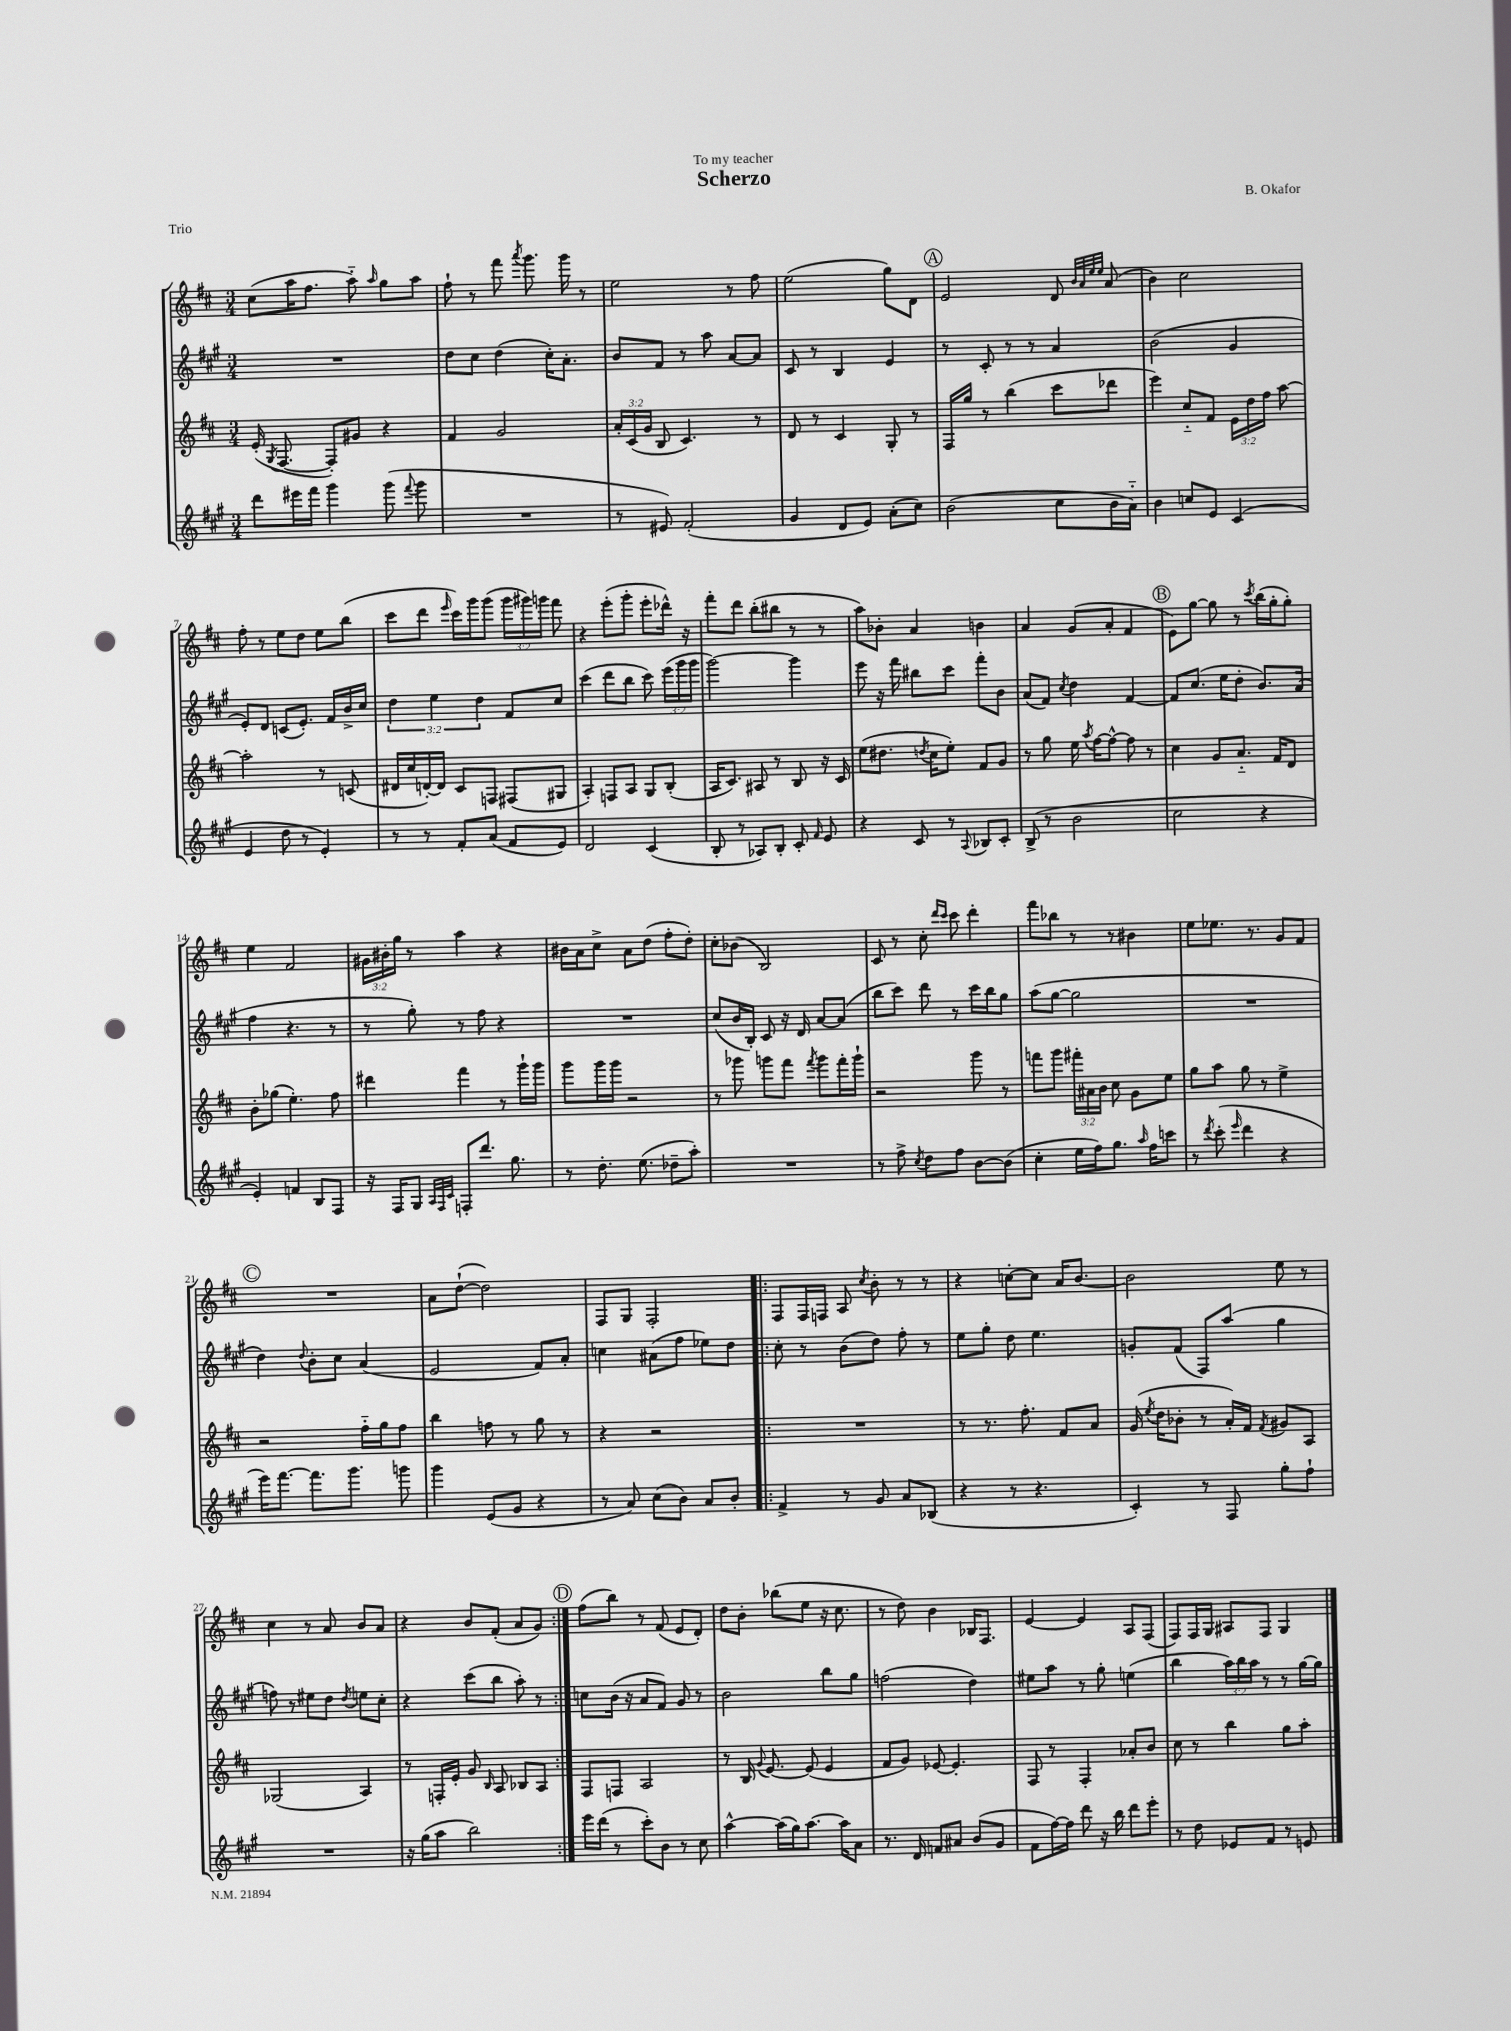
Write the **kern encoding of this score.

**kern	**kern	**kern	**kern
*part4	*part3	*part2	*part1
*staff4	*staff3	*staff2	*staff1
*clefG2	*clefG2	*clefG2	*clefG2
*k[f#c#g#]	*k[f#c#]	*k[f#c#g#]	*k[f#c#]
*M3/4	*M3/4	*M3/4	*M3/4
=1	=1	=1	=1
8ddd\L	(16e'/	2.r	(8cc#\L
.	8qG/	.	.
.	[8.F#/	.	.
16eee#X\L	.	.	16aa\K
16fff#\JJ	.	.	8.ff#\J
4ggg#\	8F#'/L])	.	.
.	8g#X/J	.	8aa\)
.	.	.	16qqaa/
(8ggg#\	4r	.	8gg\L
8qqfff#/	.	.	.
8ggg#\	.	.	8aa\J
=2	=2	=2	=2
2.r	4f#/	8dd\L	8ff#`\
.	.	8cc#\J	8r
.	2g/	(4dd\	8fff#\
.	.	.	8qaaa/
.	.	.	8.ggg\
.	.	16cc#'\KL)	.
.	.	8.a'\J	16ggg\
.	.	.	8r
=3	=3	=3	=3
8r	24a'/LL	8b/L	2ee\
.	(24c#/	.	.
.	24g/JJ	.	.
8e#X/)	8B/	8f#/J	.
(2f#'/	4.c#/)	8r	.
.	.	8aa\	.
.	.	[8a/L	8r
.	8r	8a/J]	8ff#\
=4	=4	=4	=4
4g#/	8d/	8c#/	(2ee\
.	8r	8r	.
8d/L	4c#/	4B/	.
8e/J)	.	.	.
(8a'\L	8G'/	4e/	8gg\L)
8cc#\J)	8r	.	8d\J
!!LO:REH:place=s1:t=A
=5	=5	=5	=5
(2b\	16F#/LL	8r	2e/
.	16gg/JJ	.	.
.	8r	8c#'/	.
.	(4bb\	8r	.
.	.	8r	.
8cc#\L	8ccc#\L	4a/	8d/
.	.	.	32qqb/LLL
.	.	.	32qqa/
.	.	.	32qqee/
.	.	.	32qqee/JJJ
16b\L	8ddd-X\J	.	(8a/
16a\JJ)	.	.	.
=6	=6	=6	=6
4b\	4eee\)	(2b\	4b\)
8ccn/L	8cc#/L	.	2cc#\
8e/J	8f#/J	.	.
(4c#/	24e\LL	4g#/	.
.	24dd\	.	.
.	24ff#\JJ	.	.
.	[8aa\	.	.
!!LO:LB:g=z
=7	=7	=7	=7
4e/	2aa'\]	8e'/L)	8ff#'\
.	.	8d/J	8r
8dd\	.	(8cn/L	8ee\L
8r	.	8.e'/J)	8dd\J
4e'/)	8r	.	8ee\L
.	.	16f#/LL	.
.	(8cn/	16b^/	(8bb\J
.	.	16cc#/JJ	.
=8	=8	=8	=8
8r	16d#X/LL	6dd\	8ccc#\L
.	16cc#/	.	.
8r	[16dn'/)	.	8ddd\J
.	.	6ee\	.
.	16d/JJ]	.	.
.	.	.	16qqeee/
8f#'/L	8c#/L	.	16ccc#\LL)
.	.	.	16ggg\J
.	.	6dd\	.
(8a/J	8Fn/J	.	(8ggg\J
8f#/L	(8F#X/L	8f#/L	24ggg\LL
.	.	.	24ggg#X\)
.	.	.	24gggn\JJ
8e/J)	8G#X/J	8cc#/J	8fff#\
=9	=9	=9	=9
2d/	4A'/)	(4ccc#\	4r
.	8Fn/L	8ddd\L	(8eee'\L
.	8A/J	8bb\J	8ggg'\J
(4c#/	8G/L	8ccc#\)	8eee'\L
.	(8B'/J	(24eee\LL	16ddd-X^^\Jk)
.	.	24ggg#\	.
.	.	.	16r
.	.	24ggg#\JJ	.
=10	=10	=10	=10
8B'/	16A/KL	[2ggg#\)	8fff#'\L
.	8.c#/J)	.	.
8r	.	.	8ddd\J
8A-X/L)	8A#X/	.	(8bb'\L
8B'/J	8r	.	8bb#X\J
8c#'/	8B/	4ggg#\]	8r
16qqf#/	.	.	.
8e/	16r	.	8r
.	16c#/	.	.
=11	=11	=11	=11
4r	(8ee\L	8eee\	8aa\L)
.	8.dd#X\J	16r	8b-X'\J
.	.	16fff#\	.
8c#/	.	8bb#X\L	4a/
.	8qddn/	.	.
.	16cc#\KL	.	.
8r	8ee'\J)	8ccc#\J	.
8qqA/	.	.	.
8B-X/L	8f#/L	8fff#'\L	4bn\
8c#'/J	8g/J	8b\J	.
=12	=12	=12	=12
(8B^/	8r	(8a/L	4a/
8r	8gg\	8f#/J)	.
.	.	8qcc#/	.
2b\	16ee\	4dd\	(8g/L
.	8qaa/	.	.
.	[16ff#\KL	.	.
.	8ff#^^\J_	.	8a'/J
.	8ff#\]	[4f#/	4f#/
.	8r	.	.
!!LO:REH:place=s1:t=B
=13	=13	=13	=13
2cc#\	4cc#\	8f#/L]	8e\L)
.	.	(8.cc#/J	[8gg\J
.	8g/L	.	8gg\]
.	.	16ee\KL	.
.	8.a/J	8dd'\J	8r
.	.	.	8qccc#/
4r	.	8.b/L)	(16bb\LL
.	16f#/KL	.	16gg'\J
.	8d/J	.	8gg'\J)
.	.	(16a/Jk	.
!!LO:LB:g=z
=14	=14	=14	=14
4e'/)	8b'\L	4ff#\	4ee\
.	(8gg-X\J	.	.
4fn/	4.ee'\)	4.r	2f#/
8B/L	.	.	.
8F#/J	8ff#\	8r	.
=15	=15	=15	=15
16r	4ddd#X\	8r	24g#X\LL
.	.	.	24b#X'\
16F#/KL	.	.	.
.	.	.	24gg\JJ
8G#/J	.	8gg#'\)	8r
32qqA/LLL	.	.	.
32qqF#/	.	.	.
32qqc#/JJJ	.	.	.
8Fn'/L	4fff#\	8r	4aa\
8.ddd/J	.	8ff#\	.
.	8r	4r	4r
8.gg#\	.	.	.
.	16ggg`\LL	.	.
.	16ggg\JJ	.	.
=16	=16	=16	=16
8r	8ggg\L	2.r	16b#X\LL
.	.	.	16a\J
8.dd'\	16ggg\L	.	8cc#^\J
.	16ggg\JJ	.	.
.	2r	.	8a\L
(8.ee\	.	.	.
.	.	.	(8dd\J
8dd-X~\L	.	.	8ff#'\L
8aa'\J)	.	.	8dd'\J)
=17	=17	=17	=17
2.r	8r	(8cc#/L	8cc#'\L
.	8ggg-X\	16b/L	(8b-X\J
.	.	16B'/JJ)	.
.	8gggn\L	8c#/	2B/)
.	8fff#\J	16r	.
.	.	16d/	.
.	8qfff#/	.	.
.	8ggg\L	[8a/L	.
.	16fff#'\L	(8a/J]	.
.	16ggg`\JJ	.	.
=18	=18	=18	=18
8r	2r	8bb\L	8c#/
8ff#^\	.	8ccc#\J)	8r
8qcc#/	.	.	.
8dd\L	.	8ddd\	8cc#'\
.	.	.	16qqddd/LL
.	.	.	16qqccc#/JJ
8ff#\J	.	8r	8ccc#\
[8b\L	8ggg\	16ccc#\LL	4ddd'\
.	.	16bb\J	.
(8b\J]	8r	8gg#\J	.
=19	=19	=19	=19
4cc#'\	8fffn\L	(8aa\L	8fff#\L
.	8ggg\J	[8gg#\J	8bb-X\J
16ee\LL	24fff#X'\LL	2gg#\]	8r
.	24a#X\	.	.
16ff#\J)	.	.	.
.	24b\JJ	.	.
8.gg#\J	8cc#\	.	8r
.	8g\L	.	4b#X\
16qqaa/	.	.	.
16ff#\KL	.	.	.
8cccn\J	8ee\J	.	.
=20	=20	=20	=20
8r	8gg\L	2.r	8ee\L
8qddd/	.	.	.
(8ccc#'\	8aa\J	.	8.ee-X\J
16qqeee/	.	.	.
4ddd\	8gg\	.	.
.	.	.	8.r
.	8r	.	.
4r	4ee^\	.	8g/L
.	.	.	8f#/J
!!LO:LB:g=z
!!LO:REH:place=s1:t=C
=21	=21	=21	=21
16eee\KL)	2r	4dd\)	2.r
[8.fff#\J	.	.	.
.	.	8qqdd/	.
8.fff#\L]	.	8b'\L	.
.	.	8cc#\J	.
8.ggg#\J	.	.	.
.	16ff#\LL	(4a/	.
.	16gg\J	.	.
8gggn\	8ff#\J	.	.
=22	=22	=22	=22
4ggg#\	4bb\	2e/	8a\L
.	.	.	([8dd`\J
(8e/L	8ffn\	.	2dd\])
8g#/J	8r	.	.
4r	8gg\	8f#/L)	.
.	8r	8a'/J	.
=23	=23	=23	=23
8r	4r	4ccn\	8F#/L
8a/)	.	.	8G/J
(8cc#\L	2r	(8a#X\L	2F#'/
8b\J)	.	8ff#\J	.
8a/L	.	8ee-X\L)	.
8b'/J	.	8dd\J	.
=24!|:	=24!|:	=24!|:	=24!|:
4f#^/	2.r	8cc#'\	8F#/L
.	.	8r	16F#/L
.	.	.	16Fn/JJ
8r	.	(8b\L	8A/
.	.	.	8qcc#/
8g#/	.	8dd\J)	8b'\
8a/L	.	8ff#'\	8r
(8B-X/J	.	8r	8r
=25	=25	=25	=25
4r	8r	8ee\L	4r
.	8.r	8gg#'\J	.
8r	.	8dd\	[8ccn'\L
.	8.ff#'\	.	.
4.r	.	4.ee\	8cc\J]
.	8f#/L	.	16a/KL
.	.	.	[8.b/J
.	8a/J	.	.
=26	=26	=26	=26
4c#'/)	(16g/	8gn'/L	2b\]
.	8qee/	.	.
.	16dd\KL	.	.
.	8b-X'\J	(8f#/J	.
8r	8r	8F#/L)	.
8F#/	16a'/LL)	(8aa/J	.
.	16f#/JJ	.	.
.	8qf#/	.	.
8gg#'\L	8g#X/L	4gg#\	8ee\
8ff#`\J	8A/J	.	8r
!!LO:LB:g=z
=27	=27	=27	=27
2.r	(2G-X/	8ffn\)	4cc#\
.	.	8r	.
.	.	8ee#X\L	8r
.	.	8dd\J	8a/
.	.	8qdd/	.
.	4A/)	8een\L	8b/L
.	.	8cc#'\J	8a/J
=28	=28	=28	=28
16r	8r	4r	4r
(16gg#\KL	.	.	.
8aa\J	16Fn'/LL	.	.
.	16e'/JJ	.	.
2bb\)	8g/	(8ccc#\L	8b/L
.	16qqB/	.	.
.	8A/	8bb\J	(8f#'/J
.	8B-X/L	8aa'\)	8a/L
.	8A/J	8r	8g/J)
!!LO:REH:place=s1:t=D
=29:|!	=29:|!	=29:|!	=29:|!
16eee\LL	8F#/L	8ccn\L	(8ff#\L
(16ddd\JJ	.	.	.
8r	8Fn/J	(16b\Jk	8bb\J)
.	.	16r	.
8ccc#'\L)	2A/	8a/L	8r
8b\J	.	8f#/J)	(8f#/
8r	.	8g#/	8e/L
8cc#\	.	8r	8d'/J)
=30	=30	=30	=30
[4aa^^\	8r	2b\	8dd\L
.	16B/	.	8b'\J
.	8qqg/	.	.
.	[8.e/	.	.
(16aa\LL]	.	.	(8bb-X\L
16gg#\J)	.	.	.
[8.aa\J	(8e/]	.	8ee\J
.	4e/	8bb\L	16r
16aa\KL]	.	.	8.cc#\
8a\J	.	8gg#\J	.
=31	=31	=31	=31
8.r	8f#/L	(2ffn\	8r
.	8g/J)	.	8dd\)
16d/	.	.	.
8fn/L	[8e-X/	.	4b\
8a#X/J	4.e-'/]	.	.
(8b/L	.	4dd\)	16B-X/KL
.	.	.	8.F#/J
8g#/J	.	.	.
=32	=32	=32	=32
8f#\L	8F#/	8ee#X\L	[4e/
[16ff#\L)	8r	8aa\J	.
16ff#\JJ]	.	.	.
8ddd\	4F#'/	8r	4e/]
16r	.	8gg#'\	.
16bb\	.	.	.
8ddd\L	8a-X'/L	(4een\	8A/L
8eee'\J	8b/J	.	(8F#/J
=33	=33	=33	=33
8r	8cc#\	4bb\	8F#/L)
8dd\	8r	.	16F#/L
.	.	.	16G/JJ
8e-X/L	4bb\	24aa\LL)	8A#X/L
.	.	24bb\	.
.	.	24aa\JJ	.
8f#/J	.	8r	8F#/J
8r	8gg\L	8r	4G/
8en/	8aa'\J	[16gg#\LL	.
.	.	16gg#\JJ]	.
==	==	==	==
*-	*-	*-	*-
